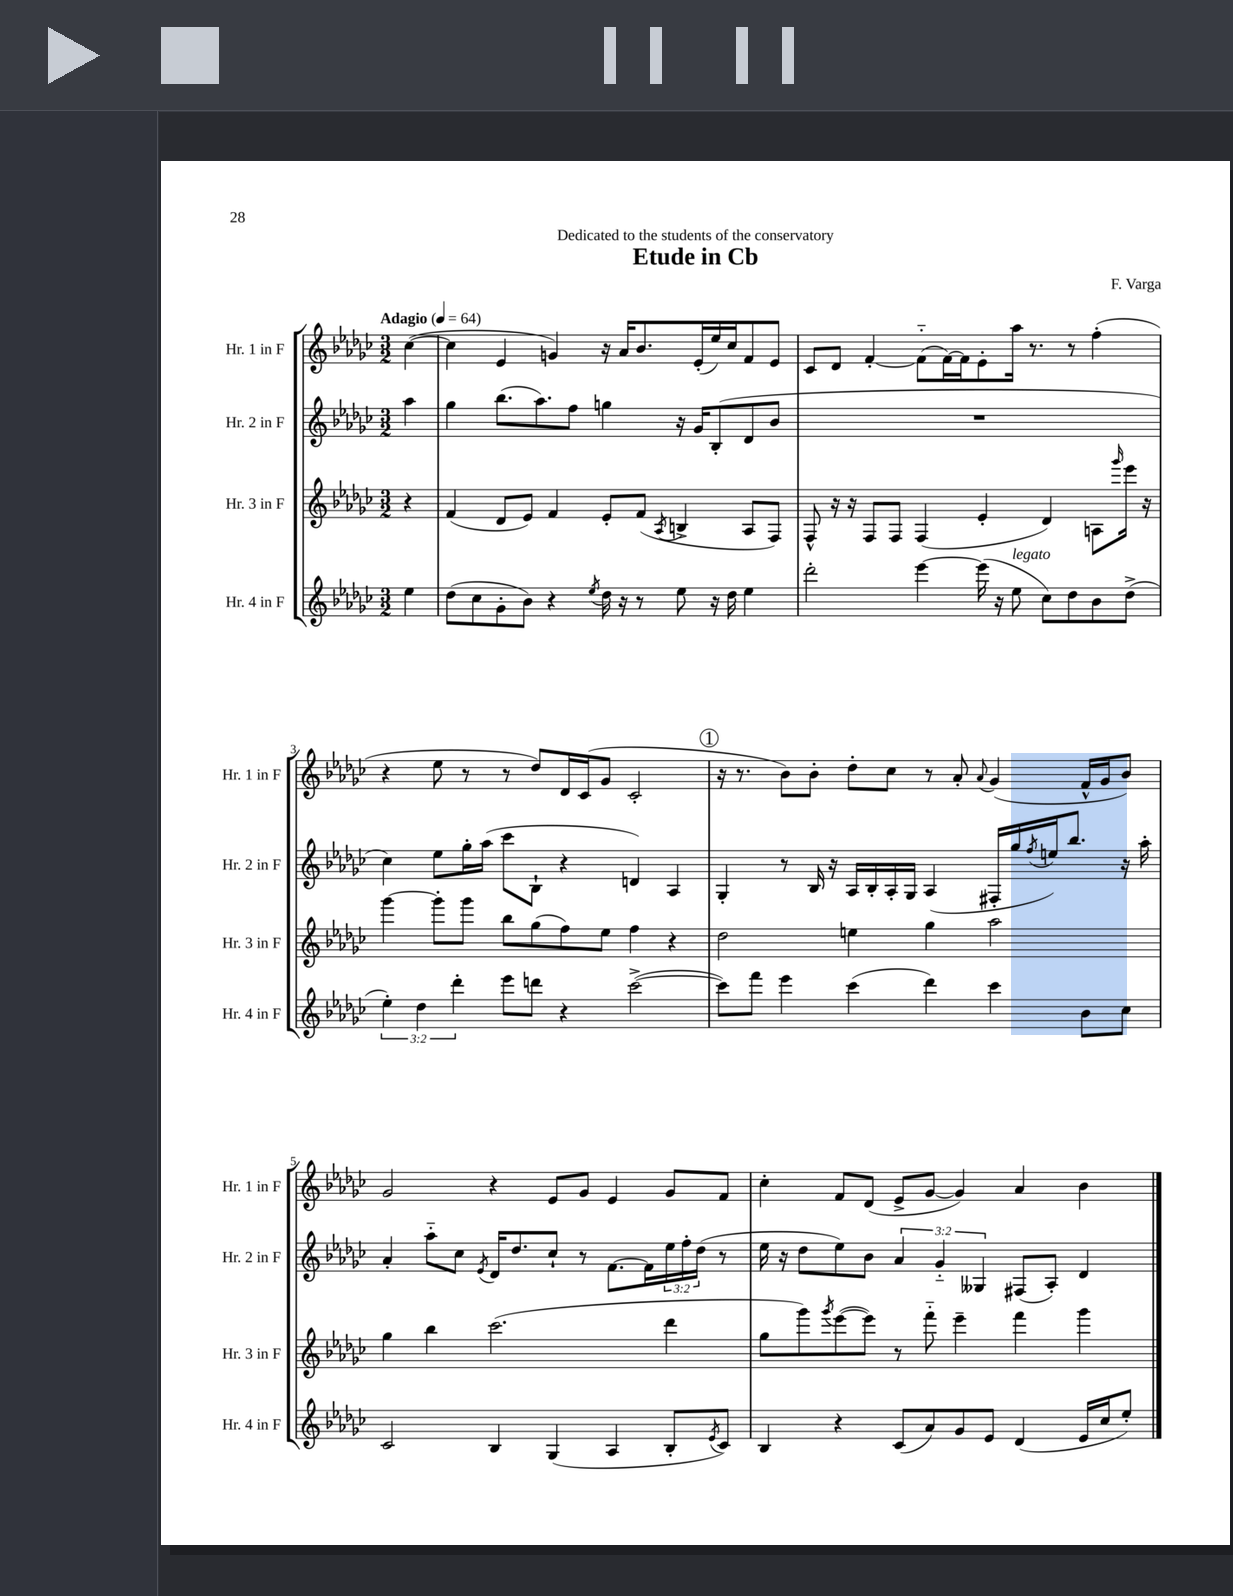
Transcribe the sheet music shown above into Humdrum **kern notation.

**kern	**kern	**kern	**kern
*staff4	*staff3	*staff2	*staff1
*clefG2	*clefG2	*clefG2	*clefG2
*k[b-e-a-d-g-c-]	*k[b-e-a-d-g-c-]	*k[b-e-a-d-g-c-]	*k[b-e-a-d-g-c-]
*M3/2	*M3/2	*M3/2	*M3/2
*MM64	*MM64	*MM64	*MM64
4ee-\	4r	4aa-\	([4cc-\
=	=	=	=
(8dd-\L	(4f/	4gg-\	4cc-\]
8cc-\	.	.	.
8g-'\	8d-/L	(8.bb-\L	4e-/
8b-\J)	8e-/J)	.	.
.	.	8.aa-\)	.
4r	4f/	.	4g/)
.	.	8ff\J	.
8qee-/	.	.	.
16dd-\	8e-'/L	4gg\	16r
16r	.	.	16a-/LK
8r	(8f/J	.	8.b-/
.	8qA-/	.	.
8ee-\	4B^/	16r	.
.	.	16g-/LK	(16e-'/L
16r	.	(8B-'/	16ee-/)
16dd-\	.	.	16cc-/J
4ee-\	8A-/L	8d-/	8f/
.	8F/J)	8b-/J	8e-/J
=	=	=	=
2ddd-'\	8F^^/	1.r	8c-/L
.	16r	.	8d-/J
.	16r	.	.
.	8F/L	.	[4f'/
.	8F/J	.	.
[4eee-\	(4F/	.	(8f'~\]L
.	.	.	[16f\L)
.	.	.	16f\]J
(16eee-\]	4e-'/	.	8e-'\
16r	.	.	.
8ee-\	.	.	16aa-\Jk
.	.	.	8.r
8cc-\L)	4d-/)	.	.
8dd-\	.	.	8r
8b-\	8A\L	.	(4ff'\
.	16qqggg-/	.	.
(8dd-^\J	16eee-\Jk	.	.
.	16r	.	.
=	=	=	=
6ee-'\)	[4ggg-\	4cc-\)	4r
6dd-\	.	.	.
.	8ggg-'\]L	8ee-\L	8ee-\
6ddd-'\	.	.	.
.	8ggg-\J	16gg-'\L	8r
.	.	(16aa-\JJ	.
8eee-\L	8bb-\L	8ccc-\L	8r
8ddd\J	(8gg-\	8B-`\J	8dd-/L)
4r	8ff\)	4r	16d-/L
.	.	.	(16c-/J
.	8ee-\J	.	8g-/J
([2ccc-^\	4ff\	4d/)	2c-'/
.	4r	4A-/	.
=	=	=	=
8ccc-\]L)	2dd-\	4G-'/	16r
.	.	.	8.r
8fff\J	.	.	.
4eee-\	.	8r	8b-\L)
.	.	16B-/	8b-'\J
.	.	16r	.
(4ccc-\	4ee\	16A-/LL	8dd-'\L
.	.	16B-'/	.
.	.	16A-'/	8cc-\J
.	.	16G-/JJ	.
4ddd-\)	4gg-\	(4A-/	8r
.	.	.	8a-'/
.	.	.	8qqa-/
4ccc-\	2aa-\	16F#'/LL	(4g-/
.	.	16gg-/	.
.	.	8qff/	.
.	.	16ee/J)	.
.	.	8.bb-/J	.
8b-\L	.	.	16f^^/LL
.	.	.	16g-/J
8cc-\J	.	16r	8b-/J)
.	.	16aa-'\	.
=	=	=	=
2c-/	4gg-\	4a-'/	2g-/
.	4bb-\	8aa-'~\L	.
.	.	8cc-\J	.
.	.	8qe-/	.
4B-/	(2.ccc-\	16d-/LK	4r
.	.	8.dd-/	.
(4G-/	.	8cc-`/J	8e-/L
.	.	8r	8g-/J
4A-/	.	[8.f\L	4e-/
.	.	16f\]L	.
8B-'/L	4ddd-\	24ee-\	8g-/L
.	.	24ff'\	.
.	.	(24dd-\JJ	.
8qe-/	.	.	.
8c-/J)	.	8r	8f/J
=	=	=	=
4B-/	8gg-\L	16ee-\	4cc-'\
.	.	16r	.
.	8ggg-\)	8dd-\L	.
.	8qggg-/	.	.
4r	([8eee-\	8ee-\)	8f/L
.	8eee-\]J)	8b-\J	(8d-/J
(8c-/L	8r	6a-/	8e-^/L
8a-/)	8fff'~\	.	[8g-/J
.	.	6g-'~/	.
8g-/	4eee-~\	.	4g-/])
.	.	6G--/	.
8e-/J	.	.	.
(4d-/	4fff\	(8F#/L	4a-/
.	.	8A-'/J)	.
16e-/LL	4ggg-\	4d-/	4b-\
16cc-/J	.	.	.
8ee-'/J)	.	.	.
==	==	==	==
*-	*-	*-	*-
